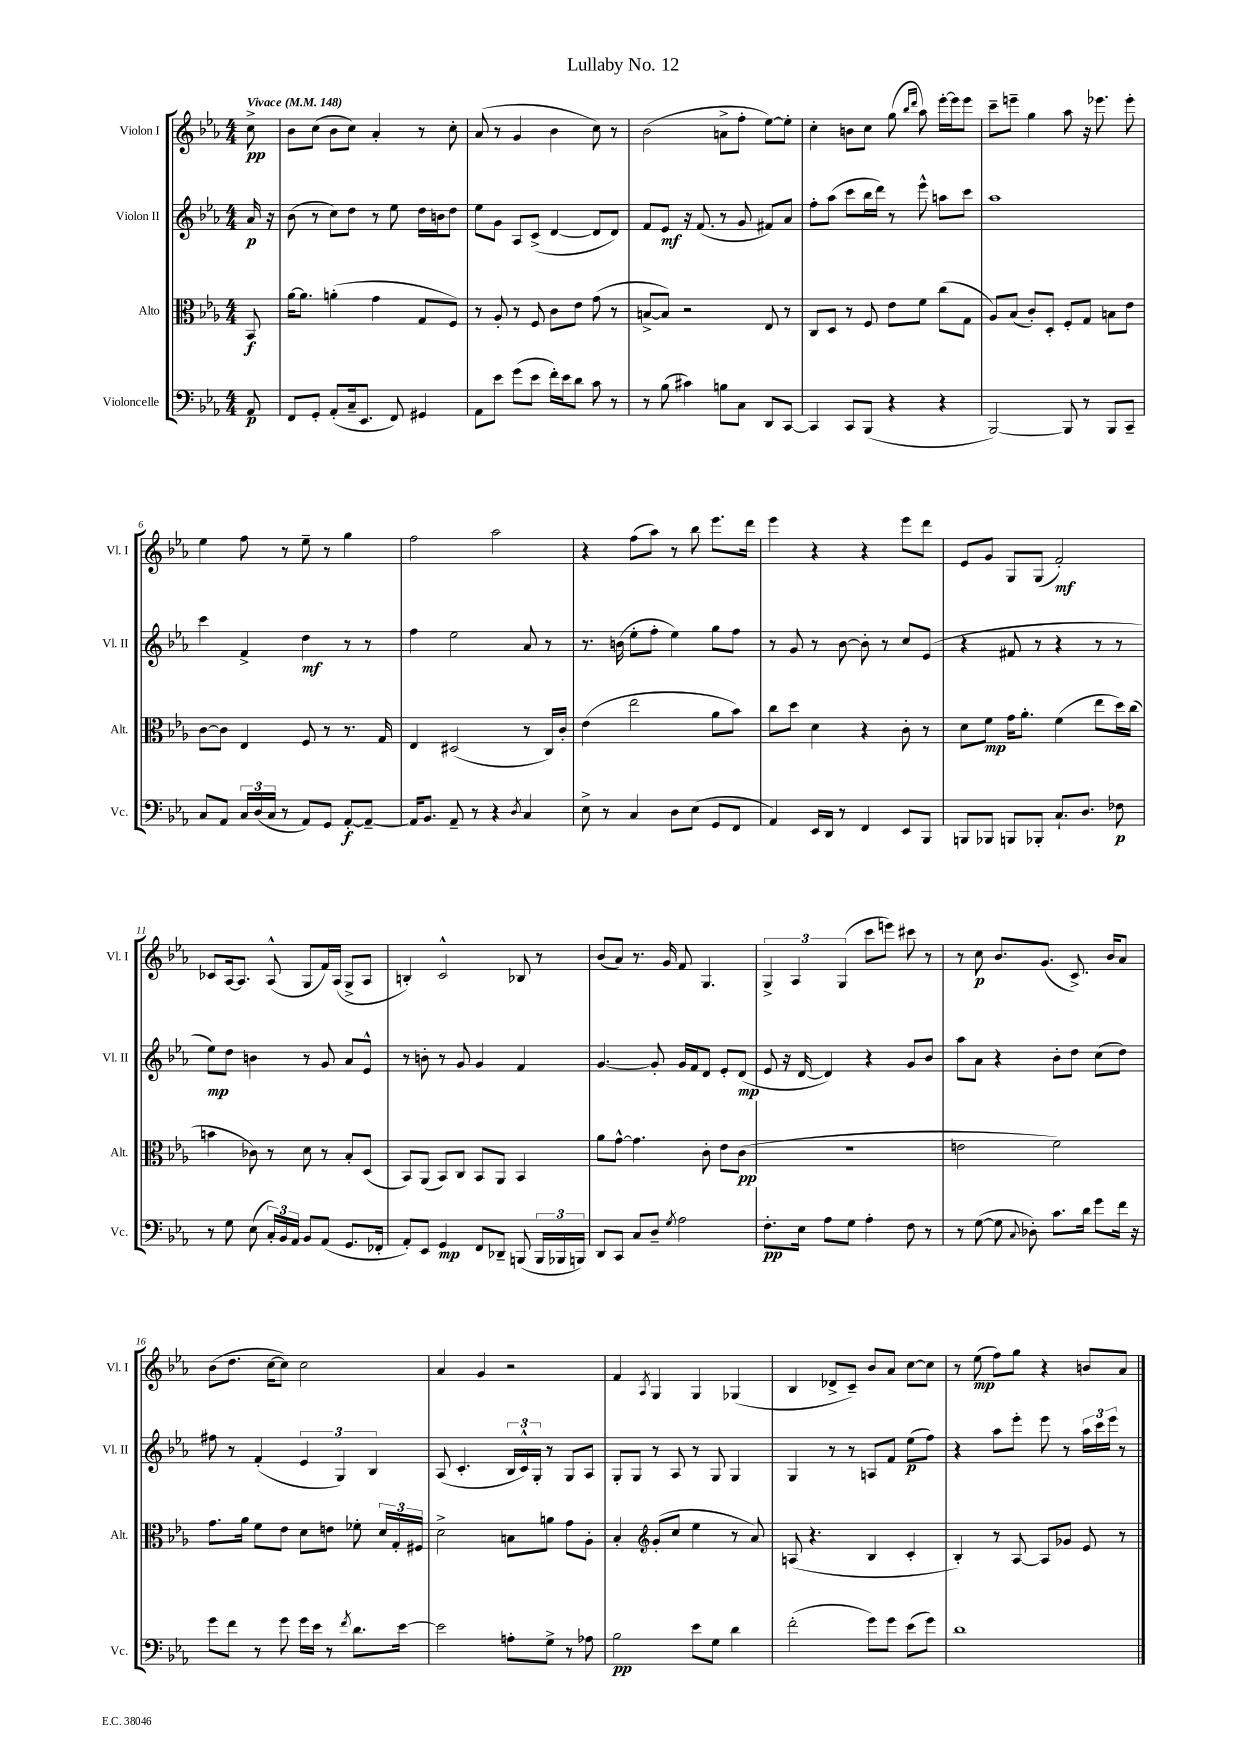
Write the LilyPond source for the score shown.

\header { title = "Lullaby No. 12" }
<<
\new StaffGroup <<
\new Staff = "s0" \with { instrumentName = "Violon I" shortInstrumentName = "Vl. I" } {
    \clef treble \key ees \major \numericTimeSignature \time 4/4 \partial 8 \tempo "Vivace" 4 = 148
    \autoBeamOff c''8->\pp |
    bes'8[ c''8]( bes'8[ c''8]) aes'4-. r8 c''8-. |
    aes'8( r8 g'4 bes'4 c''8) r8 |
    bes'2( a'8[-> f''8]-. ees''8[~) ees''8]-. |
    c''4-. b'8[ c''8] g''8( \grace { bes''16[ d'''16] } aes''8) ees'''16[~-. ees'''16 ees'''8] |
    c'''8[-- e'''8]-- g''4 aes''8 r16 ees'''8. ees'''8-. |
    ees''4 f''8 r8 ees''8-- r8 g''4 |
    f''2 aes''2 |
    r4 f''8[( aes''8]) r8 bes''8 ees'''8.[ d'''16] |
    ees'''4 r4 r4 ees'''8[ d'''8] |
    ees'8[ g'8] g8[ g8]( f'2-.\mf) |
    ces'8[ aes16~ aes8.] aes8-^( g8[ f'16) aes16]( g8[-> aes8] |
    b4-.) c'2-^ bes8 r8 |
    bes'8[( aes'8]) r8. g'16 f'8 g4. |
    \tuplet 3/2 { g4-> aes4 g4( } c'''8[ e'''8]) cis'''8 r8 |
    r8 c''8\p bes'8.[ g'8.]( c'8.->) bes'16[ aes'8] |
    bes'8[( d''8.] c''16[~ c''8]) c''2 |
    aes'4 g'4 r2 |
    f'4 \acciaccatura { aes8 } g4 g4 ges4( |
    bes4 des'8[-> c'8]--) bes'8[ aes'8] c''8[~ c''8] |
    r8 ees''8\mp( f''8[) g''8] r4 b'8[ aes'8] \bar "|." |
}
\new Staff = "s1" \with { instrumentName = "Violon II" shortInstrumentName = "Vl. II" } {
    \clef treble \key ees \major \numericTimeSignature \time 4/4 \partial 8
    \autoBeamOff aes'16\p r16 |
    bes'8( r8 c''8[) d''8] r8 ees''8 d''16[ b'16 d''8] |
    ees''8[ g'8] aes8[ c'8]->( d'4~ d'8[ d'8]) |
    f'8[ ees'8]\mf r16 f'8.( r8 g'8 fis'8[) aes'8] |
    f''8[-. aes''8]( c'''8[ bes''16 d'''16]) r8 ees'''8-^ a''8[ c'''8] |
    aes''1 |
    c'''4 f'4-> d''4\mf r8 r8 |
    f''4 ees''2 aes'8 r8 |
    r8. b'16( ees''8[-. f''8]-. ees''4) g''8[ f''8] |
    r8 g'8 r8 bes'8~ bes'8-. r8 c''8[ ees'8]( |
    r4 fis'8 r8 r4 r8 r8 |
    ees''8[\mp) d''8] b'4 r8 g'8 aes'8[ ees'8]-^ |
    r8 b'8-. r8 g'8 g'4 f'4 |
    g'4.~ g'8-. g'16[ f'16 d'8] ees'8[-. d'8]\mp( |
    ees'8 r16 d'16~ d'4) r4 g'8[ bes'8] |
    aes''8[ aes'8] r4 bes'8[-. d''8] c''8[( d''8]) |
    fis''8 r8 f'4-.( \tuplet 3/2 { ees'4 g4) bes4 } |
    aes8( c'4.-. \tuplet 3/2 { bes16[ c'16-^) g16]-. } r8 g8[ aes8] |
    g8[-. g8] r8 aes8 r8 g8 g4 |
    g4 r8 r8 a8[ f'8] ees''8[\p( f''8]) |
    r4 aes''8[ ees'''8]-. ees'''8 r8 \tuplet 3/2 { aes''16[ c'''16 ees'''16] } r8 \bar "|." |
}
\new Staff = "s2" \with { instrumentName = "Alto" shortInstrumentName = "Alt." } {
    \clef alto \key ees \major \numericTimeSignature \time 4/4 \partial 8
    \autoBeamOff bes,8\f |
    aes'16[~ aes'8.] a'4-.( g'4 g8[ f8]) |
    r8 aes8-. r8 f8 c'8[ ees'8] g'8( r8 |
    b8[~-> b8]) r2 ees8 r8 |
    c8[ d8] r8 f8 ees'8[ f'8] c''8[( g8] |
    aes8[) bes8]( c'8[-.) d8]-. f8[-. g8] b8[ ees'8] |
    c'8[~ c'8] ees4 f8 r8 r8. g16 |
    ees4 dis2( r8 c16[) c'16]-. |
    ees'4( ees''2 aes'8[ bes'8]) |
    c''8[ d''8] d'4 r4 c'8-. r8 |
    d'8[ f'8]\mp g'16[ aes'8.]-. f'4( ees''8[ d''16) c''16]( |
    b'4 ces'8) r8 d'8 r8 bes8[-. d8]( |
    bes,8[) aes,8]( bes,8[) c8] bes,8[ aes,8] bes,4 |
    aes'8[ g'8]~-^ g'4. c'8-. ees'8[ c'8]\pp( |
    R1 |
    e'2 f'2) |
    g'8.[ aes'16] f'8[ ees'8] d'8[ e'8] fes'8-. \tuplet 3/2 { d'16[ g16-. fis16] } |
    d'2-> b8[ a'8] g'8[ aes8]-. |
    bes4-. \clef treble g'8[-.( c''8] ees''4 r8 aes'8) |
    a8( r4. bes4 c'4-. |
    bes4-.) r8 aes8~ aes8[ ges'8] ees'8 r8 \bar "|." |
}
\new Staff = "s3" \with { instrumentName = "Violoncelle" shortInstrumentName = "Vc." } {
    \clef bass \key ees \major \numericTimeSignature \time 4/4 \partial 8
    \autoBeamOff aes,8\p |
    f,8[ g,8]-. aes,8[-.( c16-- ees,8.] f,8) gis,4 |
    aes,8[ ees'8] g'8[( ees'8] f'16[-.) ees'16 d'8] c'8 r8 |
    r8 bes8( cis'4) b8[ c8] d,8[ c,8]~ |
    c,4 c,8[ bes,,8]( r4 r4 |
    bes,,2~) bes,,8 r8 bes,,8[ c,8]-- |
    c8[ aes,8] \tuplet 3/2 { c16[ d16( c16] } r8 aes,8[) g,8] aes,8[~-.\f aes,8]~-- |
    aes,16[ bes,8.] aes,8-- r8 r4 \acciaccatura { d8 } c4 |
    ees8-> r8 c4 d8[ ees8]( g,8[ f,8] |
    aes,4) ees,16[ d,16] r8 f,4 ees,8[ bes,,8] |
    b,,8[ bes,,8] b,,8[ bes,,8]-. c8.[-! d8.] fes8\p |
    r8 g8 ees8( \tuplet 3/2 { c16[-.) bes,16 aes,16] } bes,8[ aes,8]( g,8.[ fes,16]-. |
    aes,8[-.) ees,8] g,4\mp f,8[ des,8]-- b,,8( \tuplet 3/2 { b,,16[ bes,,16 b,,16]) } |
    d,8[ c,8] c8[ d8]-- \acciaccatura { g8 } aes2 |
    f8.[-.\pp ees16] aes8[ g8] aes4-. f8 r8 |
    r8 g8~( g8 \appoggiatura { c8 } des8-.) c'8.[ d'16] g'8[ f'16] r16 |
    g'8[ f'8] r8 g'8 g'16[ ees'16] r8 \acciaccatura { f'8 } d'8.[ ees'16]~ |
    ees'2 a8[-. g8]-> r8 aes8 |
    bes2\pp ees'8[ g8] d'4 |
    f'2-.( g'8[) g'8] ees'8[( g'8]) |
    d'1 \bar "|." |
}
>>
>>
